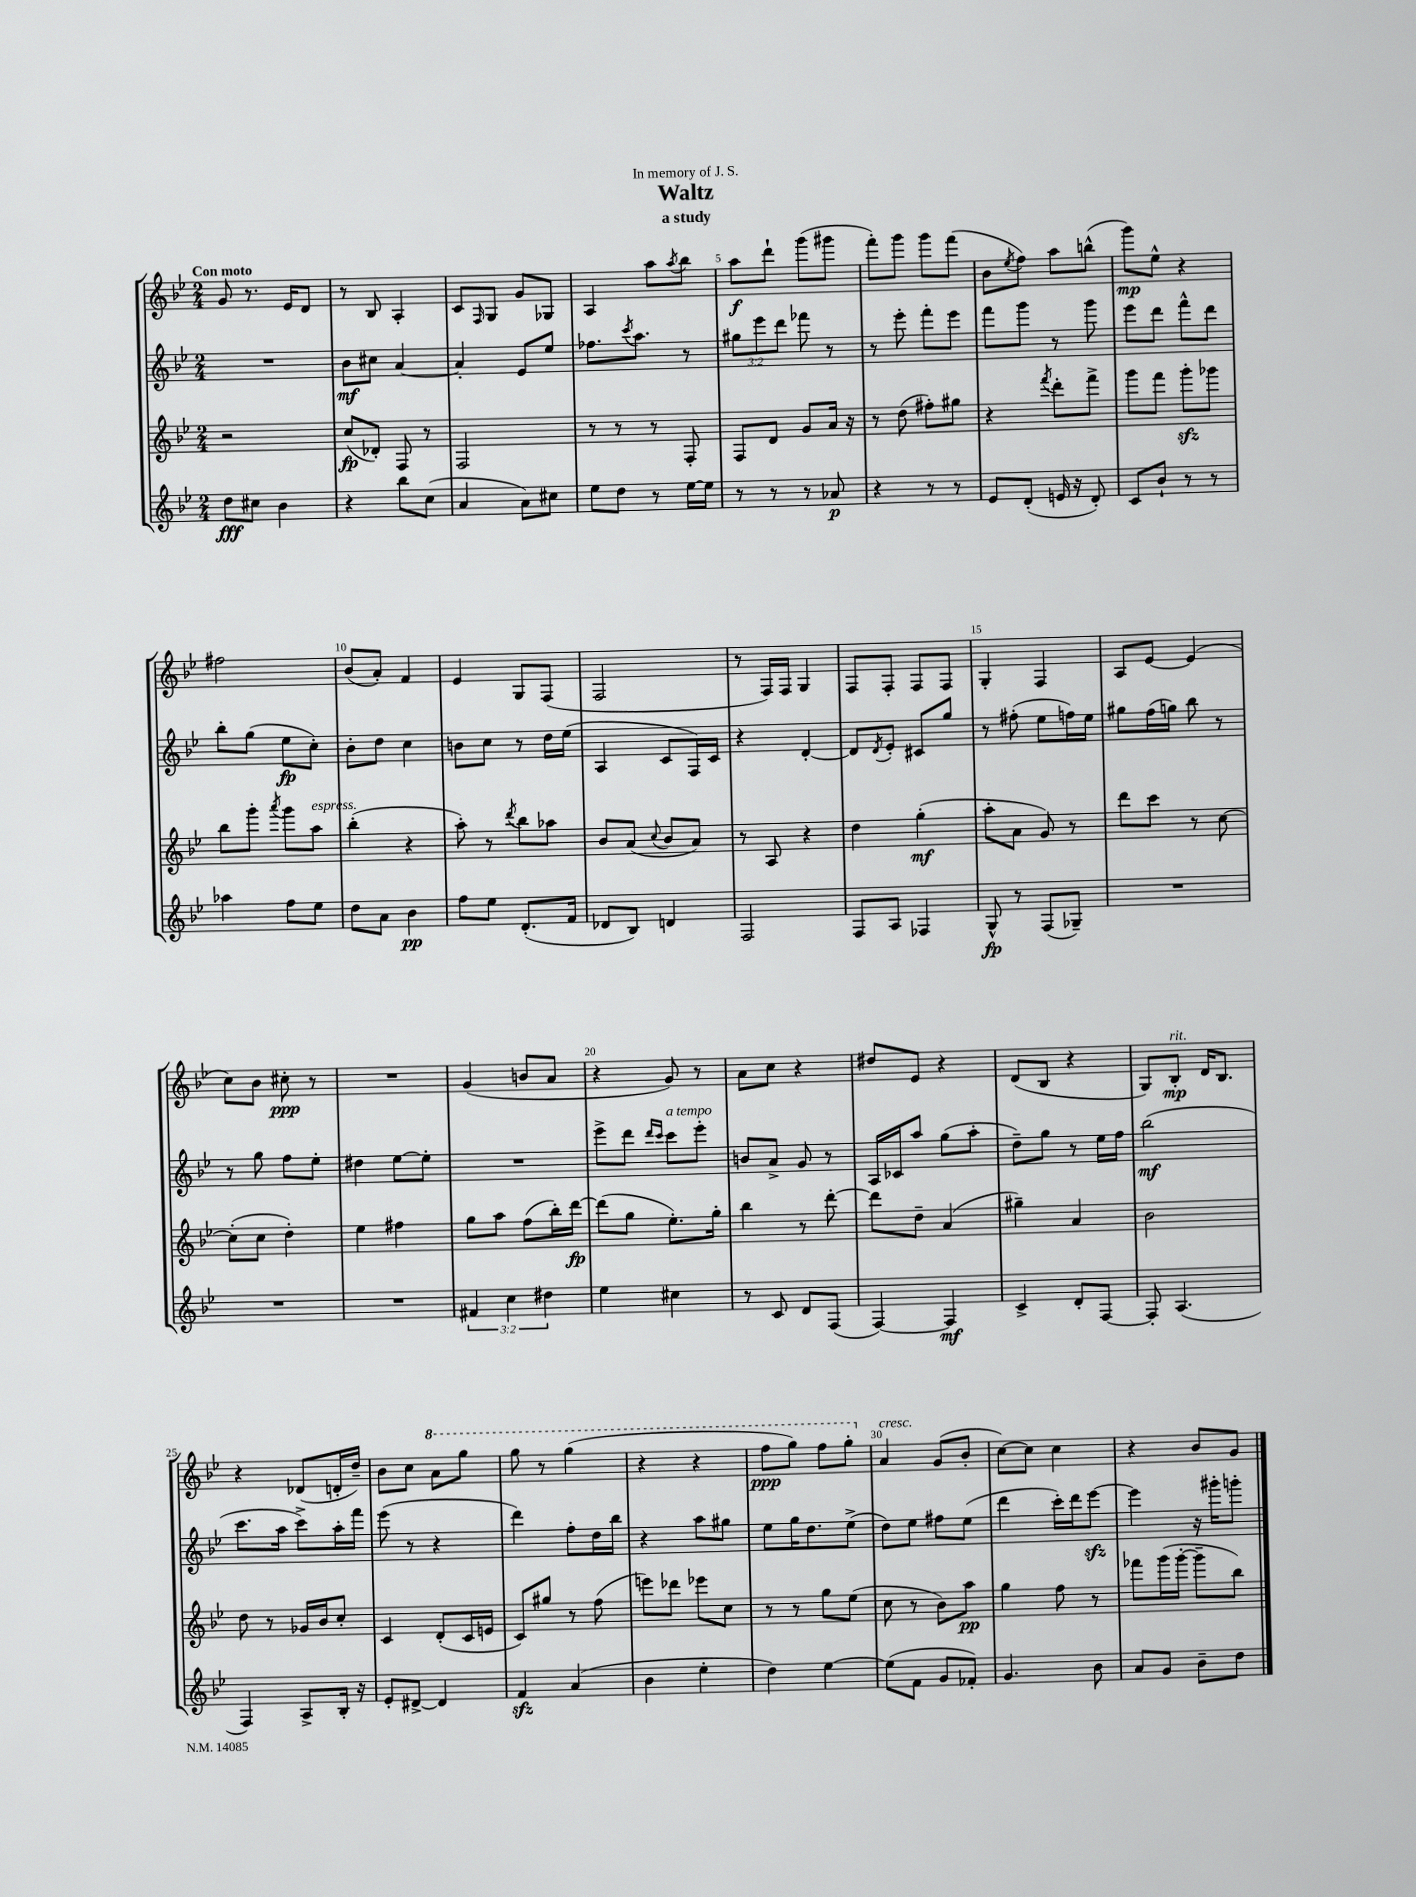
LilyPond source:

\header { title = "Waltz" subtitle = "a study" dedication = "In memory of J. S." }
<<
\new StaffGroup <<
\new Staff = "s0" {
    \clef treble \key bes \major \numericTimeSignature \time 2/4 \tempo "Con moto"
    g'8 r8. ees'16 d'8 |
    r8 bes8 a4-. |
    c'8 \grace { f16 } g8 g'8 ges8 |
    a4 a''8 \acciaccatura { a''8 } bes''8 |
    a''8\f d'''8-! g'''8( gis'''8 |
    f'''8-.) g'''8 g'''8 f'''8( |
    bes'8 \acciaccatura { ees''8 } f''8) a''8 b''8-^( |
    g'''8\mp) ees''8-^ r4 |
    fis''2 |
    bes'8( a'8-.) f'4 |
    ees'4 g8 f8( |
    f2 |
    r8 f16) f16 g4 |
    f8 f8-. f8 f8 |
    g4-. f4 |
    a8 ees'8~ ees'4( |
    c''8) bes'8 cis''8-.\ppp r8 |
    R2 |
    g'4( b'8 a'8 |
    r4 g'8) r8 |
    a'8 c''8 r4 |
    dis''8 ees'8 r4 |
    d'8( bes8 r4 |
    g8) bes8-.\mp^\markup { \italic "rit." } d'16 bes8. |
    r4 des'8( d'16-. d''16--) |
    bes'8 c''8 \ottava #1 a''8 g'''8 |
    g'''8 r8 g'''4( |
    r4 r4 |
    f'''8\ppp g'''8) f'''8 g'''8-. \ottava #0 |
    a'4^\markup { \italic "cresc." } g'8( bes'8-. |
    c''8~) c''8 c''4 |
    r4 bes'8 g'8 \bar "|." |
}
\new Staff = "s1" {
    \clef treble \key bes \major \numericTimeSignature \time 2/4 \override Staff.TupletNumber.text = #tuplet-number::calc-fraction-text
    R2 |
    bes'8\mf cis''8 a'4~ |
    a'4-. ees'8 ees''8 |
    fes''8. \acciaccatura { c'''8 } a''8. r8 |
    \tuplet 3/2 { gis''8 ees'''8 d'''8 } fes'''8 r8 |
    r8 ees'''8-. f'''8-. ees'''8 |
    f'''8 g'''8 r8 g'''8 |
    ees'''8 d'''8 f'''8-^ d'''8 |
    bes''8-. g''8( ees''8\fp c''8-.) |
    bes'8-. d''8 c''4 |
    b'8 c''8 r8 d''16 ees''16( |
    a4 c'8 f16) c'16 |
    r4 d'4~-. |
    d'8 \acciaccatura { d'8 } ees'8-. cis'8 g''8 |
    r8 fis''8-.( ees''8 f''16) ees''16 |
    gis''8 f''16( g''16) bes''8 r8 |
    r8 g''8 f''8 ees''8-. |
    dis''4 ees''8~ ees''8-. |
    R2 |
    ees'''8-> d'''8 \grace { d'''16 c'''16 } c'''8^\markup { \italic "a tempo" } ees'''8-. |
    b'8 a'8-> g'8 r8 |
    a16 ces'16 a''8 g''8( a''8-. |
    d''8--) g''8 r8 ees''16 f''16 |
    bes''2\mf( |
    c'''8. a''16 c'''8->) a''16-. f'''16 |
    ees'''8( r8 r4 |
    d'''4) f''8-. d''16 bes''16 |
    r4 a''8 gis''8 |
    ees''8 g''16 d''8. ees''8->( |
    d''8) ees''8 fis''8 ees''8( |
    d'''4 c'''16-.) d'''16 ees'''8~\sfz |
    ees'''4 r16 gis'''16-. g'''8-. \bar "|." |
}
\new Staff = "s2" {
    \clef treble \key bes \major \numericTimeSignature \time 2/4
    r2 |
    c''8\fp( des'8-.) f8 r8 |
    f2 |
    r8 r8 r8 f8-. |
    f8 d'8 g'8 a'16 r16 |
    r8 d''8( fis''8-.) gis''8 |
    r4 \acciaccatura { f'''8 } d'''8-. f'''8-> |
    g'''8 f'''8 g'''8-.\sfz ges'''8 |
    bes''8 g'''8-. \acciaccatura { a'''8 } g'''8 a''8^\markup { \italic "espress." } |
    bes''4-.( r4 |
    a''8-.) r8 \acciaccatura { d'''8 } bes''8 aes''8 |
    bes'8 a'8( \appoggiatura { c''8 } bes'8 a'8) |
    r8 a8 r4 |
    d''4 g''4-.\mf( |
    a''8-. a'8 g'8) r8 |
    d'''8 c'''8 r8 c''8~ |
    c''8-.( c''8 d''4-.) |
    ees''4 fis''4 |
    g''8 a''8 f''8( bes''16-.) d'''16~\fp |
    d'''8( g''8 ees''8.-.) g''16-. |
    bes''4 r8 d'''8~-. |
    d'''8 d''8-- a'4( |
    gis''4--) a'4 |
    bes'2 |
    d''8 r8 ges'16 bes'16 c''8-. |
    c'4 d'8-.( c'16 e'16 |
    c'8) gis''8 r8 f''8( |
    e'''8) des'''8 ees'''8 c''8 |
    r8 r8 g''8 ees''8( |
    c''8 r8 bes'8) a''8\pp |
    g''4 f''8 r8 |
    fes'''8 g'''16( g'''16~-. g'''8-- bes''8) \bar "|." |
}
\new Staff = "s3" {
    \clef treble \key bes \major \numericTimeSignature \time 2/4 \override Staff.TupletNumber.text = #tuplet-number::calc-fraction-text
    d''8\fff cis''8 bes'4 |
    r4 bes''8 c''8( |
    a'4 a'8) cis''8 |
    ees''8 d''8 r8 ees''16~ ees''16 |
    r8 r8 r8 aes'8\p |
    r4 r8 r8 |
    ees'8 d'8-.( e'16 r16 d'8-.) |
    c'8 bes'8-! r8 r8 |
    aes''4 f''8 ees''8 |
    d''8 a'8 bes'4\pp |
    f''8 ees''8 d'8.-.( f'16 |
    des'8 bes8) d'4 |
    f2 |
    f8 a8 fes4 |
    g8-^\fp r8 f8( ges8--) |
    R2 |
    R2 |
    R2 |
    \tuplet 3/2 { fis'4 c''4 dis''4 } |
    ees''4 cis''4 |
    r8 c'8 d'8 f8( |
    f4~) f4\mf |
    c'4-> d'8-. f8~ |
    f8-. a4.( |
    f4) a8-> bes16-. r16 |
    ees'8-. dis'8~-> dis'4 |
    f'4\sfz a'4( |
    bes'4 ees''4-. |
    d''4) ees''4~ |
    ees''8( f'8 g'8 fes'8-.) |
    g'4. bes'8 |
    a'8 g'8 bes'8-- d''8 \bar "|." |
}
>>
>>
\layout { \context { \Score \override BarNumber.break-visibility = ##(#f #t #t) barNumberVisibility = #(every-nth-bar-number-visible 5) } }
